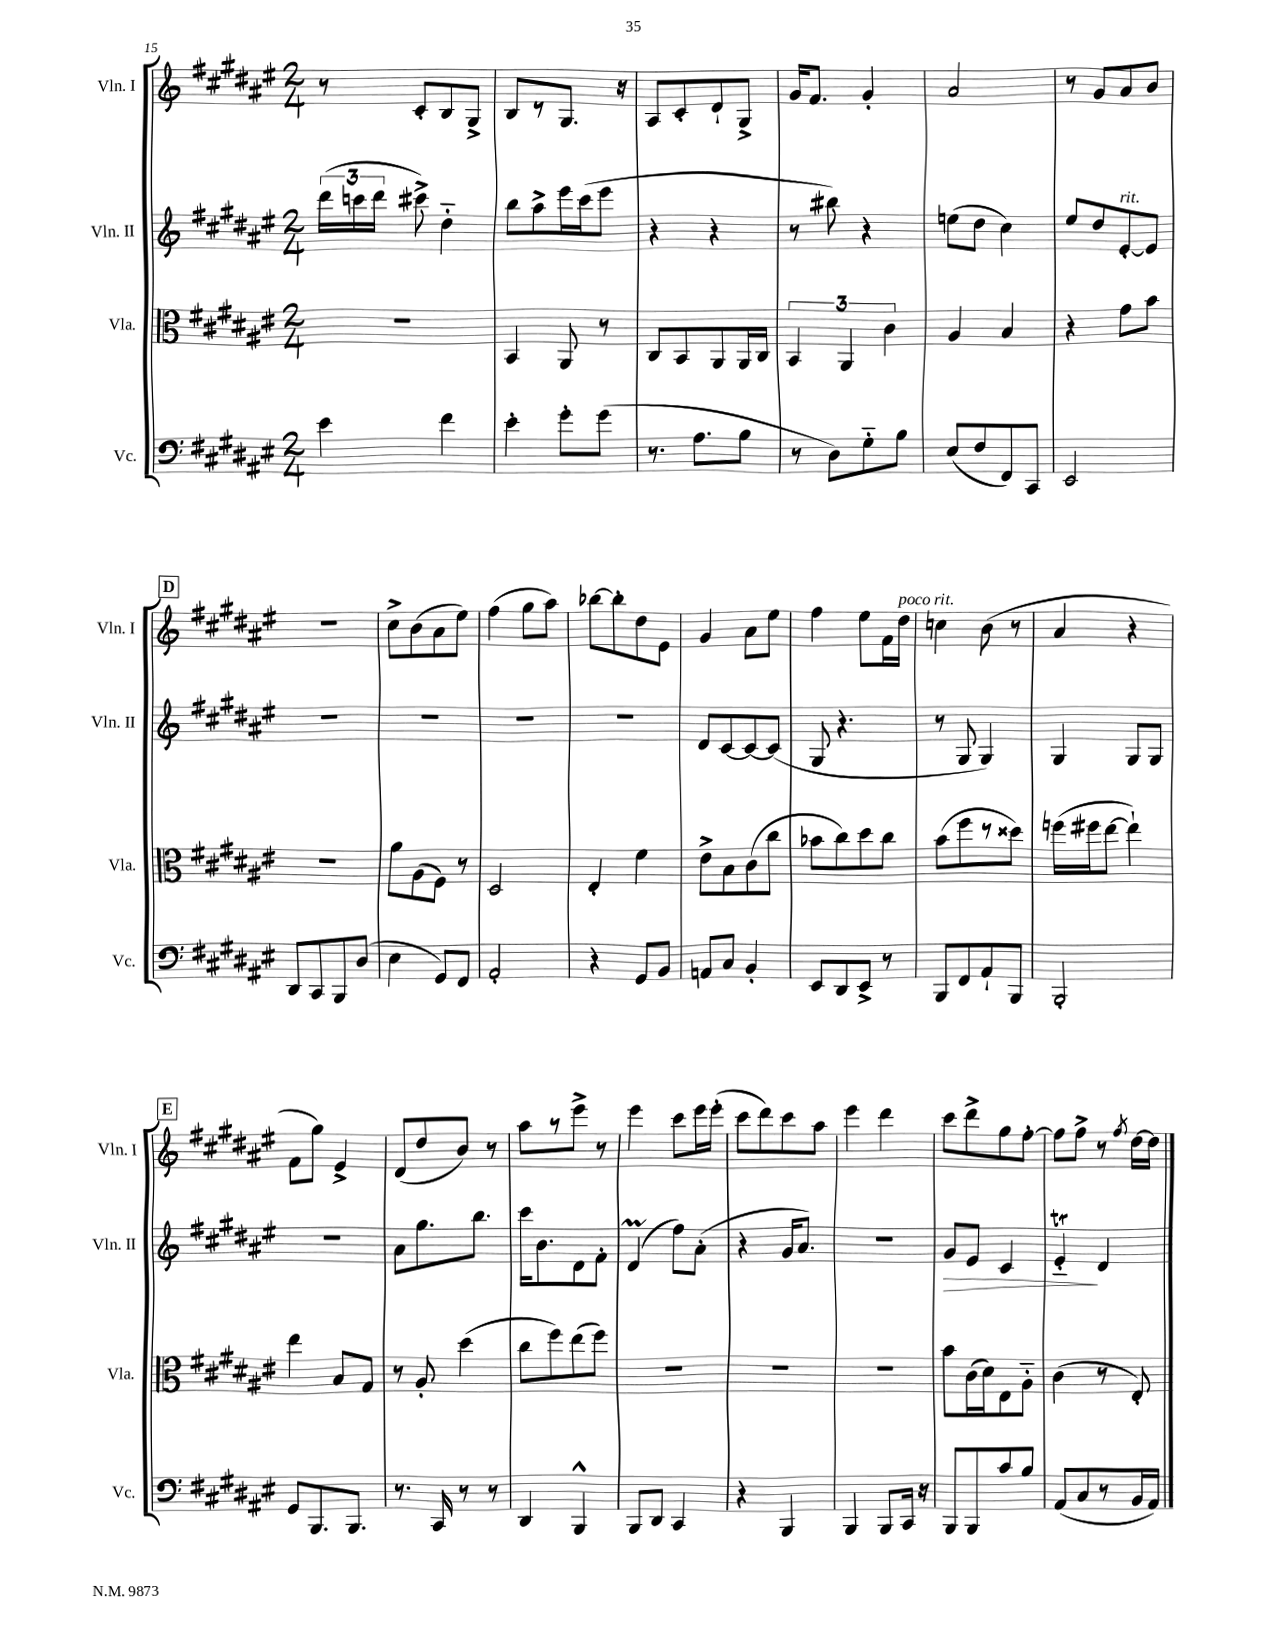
<<
\new StaffGroup <<
\new Staff = "s0" \with { instrumentName = "Vln. I" shortInstrumentName = "Vln. I" } {
    \clef treble \key fis \major \numericTimeSignature \time 2/4
    \autoBeamOff r8 cis'8[-. b8 gis8]-> |
    b8[ r8 gis8.] r16 |
    ais8[ cis'8-. dis'8-! gis8]-> |
    gis'16[ fis'8.] gis'4-. |
    ais'2 |
    r8 gis'8[ ais'8 b'8] |
    \mark \markup { \box "D" } r2 |
    cis''8[-> b'8( ais'8 eis''8]) |
    fis''4( gis''8[ ais''8]) |
    bes''8[~ bes''8-. dis''8 eis'8] |
    gis'4 ais'8[ eis''8] |
    fis''4 eis''8[ fis'16 dis''16]^\markup { \italic "poco rit." } |
    c''4 b'8( r8 |
    ais'4 r4 |
    \mark \markup { \box "E" } fis'8[ gis''8]) eis'4-> |
    dis'8[( dis''8 b'8]) r8 |
    ais''8[ r8 eis'''8]-> r8 |
    eis'''4 cis'''8[ eis'''16 eis'''16]-.( |
    cis'''8[ dis'''8) cis'''8 ais''8] |
    eis'''4 dis'''4 |
    cis'''8[ dis'''8-> gis''8 fis''8]~-. |
    fis''8[ fis''8]-> r8 \acciaccatura { fis''8 } dis''16[~ dis''16] \bar "|." |
}
\new Staff = "s1" \with { instrumentName = "Vln. II" shortInstrumentName = "Vln. II" } {
    \clef treble \key fis \major \numericTimeSignature \time 2/4
    \autoBeamOff \tuplet 3/2 { dis'''16[( c'''16 dis'''16] } cis'''8->) dis''4-_ |
    b''8[ ais''8-> eis'''16 cis'''16( eis'''8] |
    r4 r4 |
    r8 bis''8) r4 |
    e''8[( dis''8] cis''4) |
    eis''8[ dis''8 eis'8~-.^\markup { \italic "rit." } eis'8] |
    \mark \markup { \box "D" } R2 |
    R2 |
    R2 |
    R2 |
    dis'8[ cis'8~ cis'8~ cis'8]( |
    gis8 r4. |
    r8 gis8 gis4) |
    gis4 gis8[ gis8] |
    \mark \markup { \box "E" } r2 |
    ais'8[ gis''8. b''8.] |
    cis'''16[ b'8. dis'8 fis'8]-. |
    dis'4\prall( fis''8[) ais'8]-.( |
    r4 gis'16[ ais'8.]) |
    r2 |
    gis'8[\> eis'8] cis'4 |
    eis'4-_\trill\! dis'4 \bar "|." |
}
\new Staff = "s2" \with { instrumentName = "Vla." shortInstrumentName = "Vla." } {
    \clef alto \key fis \major \numericTimeSignature \time 2/4
    \autoBeamOff R2 |
    b,4 ais,8 r8 |
    cis8[ b,8 ais,8 ais,16 cis16] |
    \tuplet 3/2 { b,4 ais,4 cis'4 } |
    ais4 b4 |
    r4 gis'8[ b'8] |
    \mark \markup { \box "D" } R2 |
    ais'8[ ais8( fis8]) r8 |
    dis2 |
    eis4-. fis'4 |
    eis'8[-> b8 cis'8( cis''8] |
    bes'8[ cis''8) dis''8 cis''8] |
    b'8[( fis''8 r8 disis''8]) |
    f''16[( fis''16 eis''8]~ eis''4-!) |
    \mark \markup { \box "E" } eis''4 b8[ gis8] |
    r8 ais8-. dis''4( |
    cis''8[ fis''8) eis''8( fis''8]) |
    R2 |
    R2 |
    R2 |
    b'8[ cis'16( dis'16) eis8 ais8]-_ |
    cis'4( r8 eis8-.) \bar "|." |
}
\new Staff = "s3" \with { instrumentName = "Vc." shortInstrumentName = "Vc." } {
    \clef bass \key fis \major \numericTimeSignature \time 2/4
    \autoBeamOff eis'4 fis'4 |
    eis'4-. gis'8[-. gis'8]( |
    r8. ais8.[ b8] |
    r8 dis8[) gis8-_ b8] |
    eis8[( fis8 fis,8) cis,8] |
    eis,2 |
    \mark \markup { \box "D" } dis,8[ cis,8 b,,8 dis8]( |
    eis4 gis,8[) fis,8] |
    ais,2-. |
    r4 gis,8[ b,8] |
    a,8[ cis8] b,4-. |
    eis,8[ dis,8 eis,8]-> r8 |
    b,,8[ fis,8 ais,8-! b,,8] |
    b,,2-. |
    \mark \markup { \box "E" } gis,8[ b,,8. b,,8.] |
    r8. cis,16 r8 r8 |
    dis,4 b,,4-^ |
    b,,8[ dis,8] cis,4 |
    r4 b,,4 |
    b,,4 b,,8[ cis,16] r16 |
    b,,8[ b,,8 cis'8 b8] |
    ais,8[( cis8 r8 b,16 ais,16]) \bar "|." |
}
>>
>>
\layout { \context { \Score currentBarNumber = #15 } }
